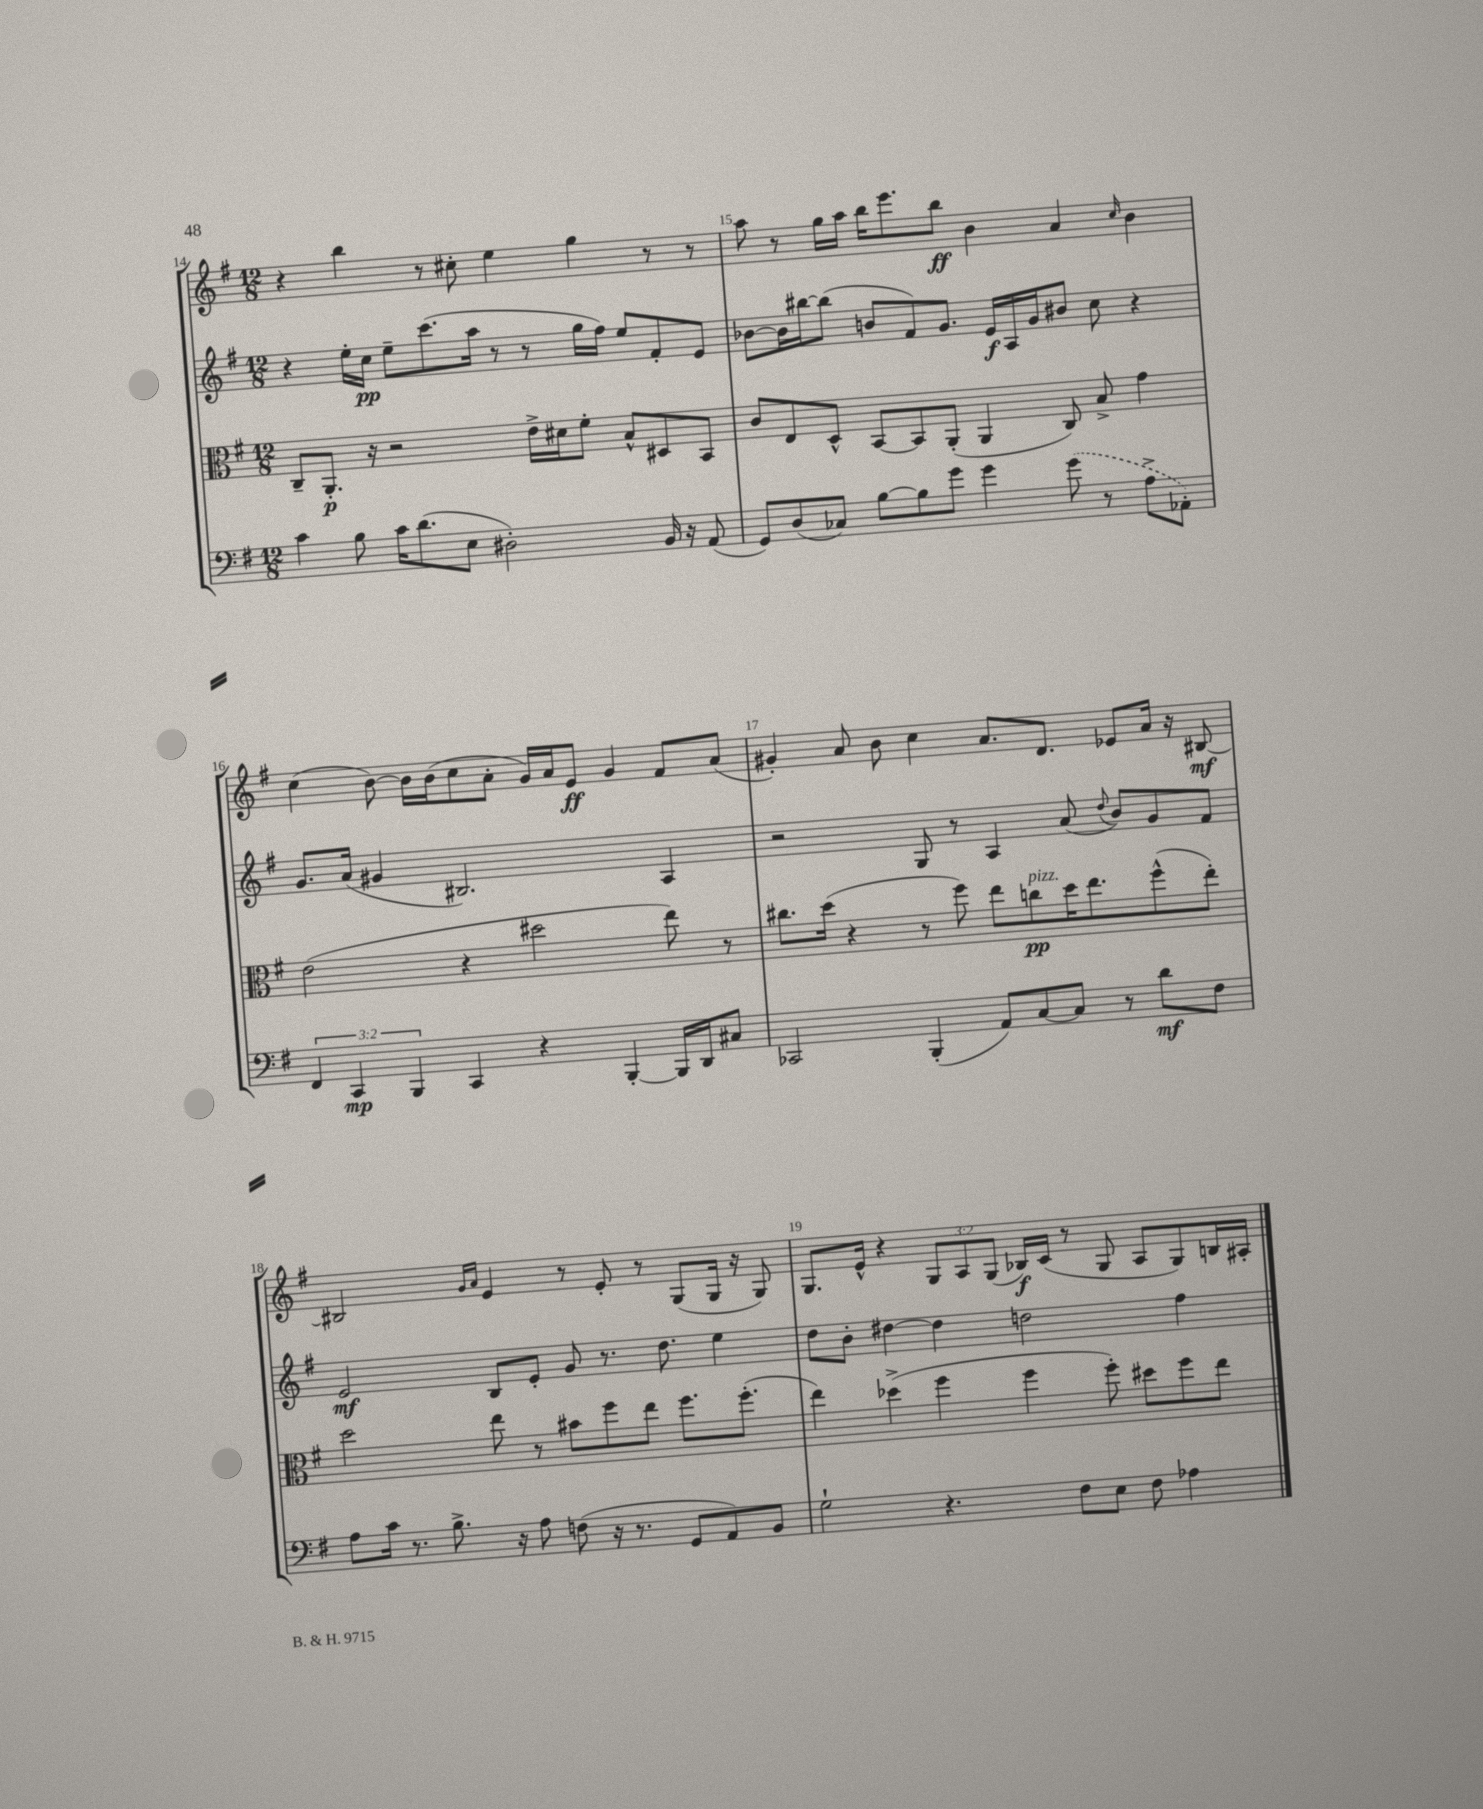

**kern	**dynam	**kern	**dynam	**kern	**dynam	**kern	**dynam
*part4	*part4	*part3	*part3	*part2	*part2	*part1	*part1
*staff4	*staff4	*staff3	*staff3	*staff2	*staff2	*staff1	*staff1
*clefF4	*	*clefC3	*	*clefG2	*	*clefG2	*
*k[f#]	*	*k[f#]	*	*k[f#]	*	*k[f#]	*
*M12/8	*	*M12/8	*	*M12/8	*	*M12/8	*
=14	=14	=14	=14	=14	=14	=14	=14
4c\	.	8C~/L	.	4r	.	4r	.
.	.	8.AA'/J	p	.	.	.	.
8B\	.	.	.	16ee'\LL	.	4bb\	.
.	.	16r	.	16cc\JJ	pp	.	.
16c\KL	.	2r	.	8ee~\L	.	.	.
(8.d\	.	.	.	.	.	.	.
.	.	.	.	(8.ccc\	.	8r	.
8E\J	.	.	.	.	.	8cc#X'\	.
.	.	.	.	16aa\Jk	.	.	.
2D#X'\)	.	.	.	8r	.	4ee\	.
.	.	16e^\LL	.	8r	.	.	.
.	.	16d#X\J	.	.	.	.	.
.	.	8f#'\J	.	16gg\LL	.	4gg\	.
.	.	.	.	16ff#\JJ)	.	.	.
.	.	8B^^/L	.	8ee/L	.	.	.
16BB/	.	8D#X/	.	8f#'/	.	8r	.
16r	.	.	.	.	.	.	.
(8AA/	.	8BB/J	.	8e/J	.	8r	.
=15	=15	=15	=15	=15	=15	=15	=15
8GG/L)	.	8c/L	.	[8b-X\L	.	8aa\	.
(8D/	.	8E/	.	16b-\L]	.	8r	.
.	.	.	.	[16bb#X\J	.	.	.
8C-X/J)	.	8D^^/J	.	(8bb#\J]	.	16gg\LL	.
.	.	.	.	.	.	16aa\JJ	.
[8B\L	.	[8BB/L	.	8bn/L	.	16bb\KL	.
.	.	.	.	.	.	8.eee\	.
8B\]	.	8BB/]	.	8f#/)	.	.	.
8g\J	.	(8AA'/J	.	8.g/J	.	8bb\J	ff
4g\	.	4AA/	.	.	.	4b\	.
.	.	.	.	16e/LL	f	.	.
.	.	.	.	16A/	.	.	.
.	.	.	.	16g/J	.	.	.
(8g\	.	8C/)	.	8b#X/J	.	4a/	.
8r	.	8B^/	.	8cc\	.	.	.
.	.	.	.	.	.	16qqcc/	.
8A^\L	.	4g\	.	4r	.	4b\	.
8AA-X'\J)	.	.	.	.	.	.	.
!!LO:LB:g=z
=16	=16	=16	=16	=16	=16	=16	=16
6FF#/	.	(2e\	.	8.g/L	.	(4cc\	.
6CC/	mp	.	.	.	.	.	.
.	.	.	.	(16a/Jk	.	.	.
.	.	.	.	4g#X/	.	[8b\)	.
6BBB/	.	.	.	.	.	.	.
.	.	.	.	.	.	16b\LL]	.
.	.	.	.	.	.	(16b\J	.
4CC/	.	4r	.	2.B#X/)	.	8cc\	.
.	.	.	.	.	.	8a'\J	.
4r	.	2dd#X\	.	.	.	16g/LL)	.
.	.	.	.	.	.	16a/J	.
.	.	.	.	.	.	8e/J	ff
[4BBB'/	.	.	.	.	.	4g/	.
16BBB/LL]	.	8ee\)	.	4A/	.	8f#/L	.
16DD/J	.	.	.	.	.	.	.
8C#X/J	.	8r	.	.	.	(8a/J	.
=17	=17	=17	=17	=17	=17	=17	=17
2CC-X/	.	8.cc#X\L	.	2r	.	4g#X'/)	.
.	.	(16dd\Jk	.	.	.	.	.
.	.	4r	.	.	.	8a/	.
.	.	.	.	.	.	8b\	.
(4BBB'/	.	8r	.	8G/	.	4cc\	.
.	.	8ff#\)	.	8r	.	.	.
8AA/L)	.	8ee\L	.	4A/	.	8.a/L	.
!	!	!LO:TX:a:i:t=pizz.	!	!	!	!	!
[8C/	.	8ccn\	pp	.	.	.	.
.	.	.	.	.	.	8.d/J	.
8C/J]	.	16dd\K	.	(8a/	.	.	.
.	.	8.ee\	.	.	.	.	.
.	.	.	.	8qqdd/	.	.	.
8r	.	.	.	8b/L)	.	8e-X/L	.
8d\L	mf	(8ff#^^\	.	8g/	.	16a/Jk	.
.	.	.	.	.	.	16r	.
8F#\J	.	8ee'\J)	.	8f#/J	.	[8B#X/	mf
!!LO:LB:g=z
=18	=18	=18	=18	=18	=18	=18	=18
8A\L	.	2dd\	.	2e/	mf	2B#X/]	.
16c\Jk	.	.	.	.	.	.	.
8.r	.	.	.	.	.	.	.
8.B^\	.	.	.	.	.	.	.
.	.	.	.	.	.	16qqg/LL	.
.	.	.	.	.	.	16qqa/JJ	.
.	.	8ee\	.	8B/L	.	4e/	.
16r	.	.	.	.	.	.	.
8A\	.	8r	.	8e'/J	.	.	.
(8Fn\	.	8b#X\L	.	8g/	.	8r	.
16r	.	8ff#\	.	8.r	.	8e'/	.
8.r	.	.	.	.	.	.	.
.	.	8ee\J	.	.	.	8r	.
.	.	.	.	8.dd\	.	.	.
8GG/L	.	8.ff#\L	.	.	.	(8G/L	.
8AA/)	.	.	.	4ee\	.	16G/Jk	.
.	.	(8.ff#'\J	.	.	.	16r	.
8BB/J	.	.	.	.	.	8G/)	.
=19	=19	=19	=19	=19	=19	=19	=19
2G`\	.	4ee\)	.	8dd\L	.	8.G/L	.
.	.	.	.	8b'\J	.	.	.
.	.	.	.	.	.	16e^^/Jk	.
.	.	(4dd-X^\	.	[4dd#X\	.	4r	.
4.r	.	4ff#\	.	4dd#\]	.	12G/L	.
.	.	.	.	.	.	12A/	.
.	.	.	.	.	.	(12G/J	.
.	.	4ff#\	.	2ddn\	.	16B-X/LL)	f
.	.	.	.	.	.	(16c/JJ	.
8F#\L	.	.	.	.	.	8r	.
8E\J	.	8ff#'\)	.	.	.	8G/	.
8F#\	.	8dd#X\L	.	.	.	8A/L	.
4A-X\	.	8ff#\	.	4ff#\	.	8G/)	.
.	.	8ee\J	.	.	.	16Bn/L	.
.	.	.	.	.	.	16A#X'/JJ	.
==	==	==	==	==	==	==	==
*-	*-	*-	*-	*-	*-	*-	*-
